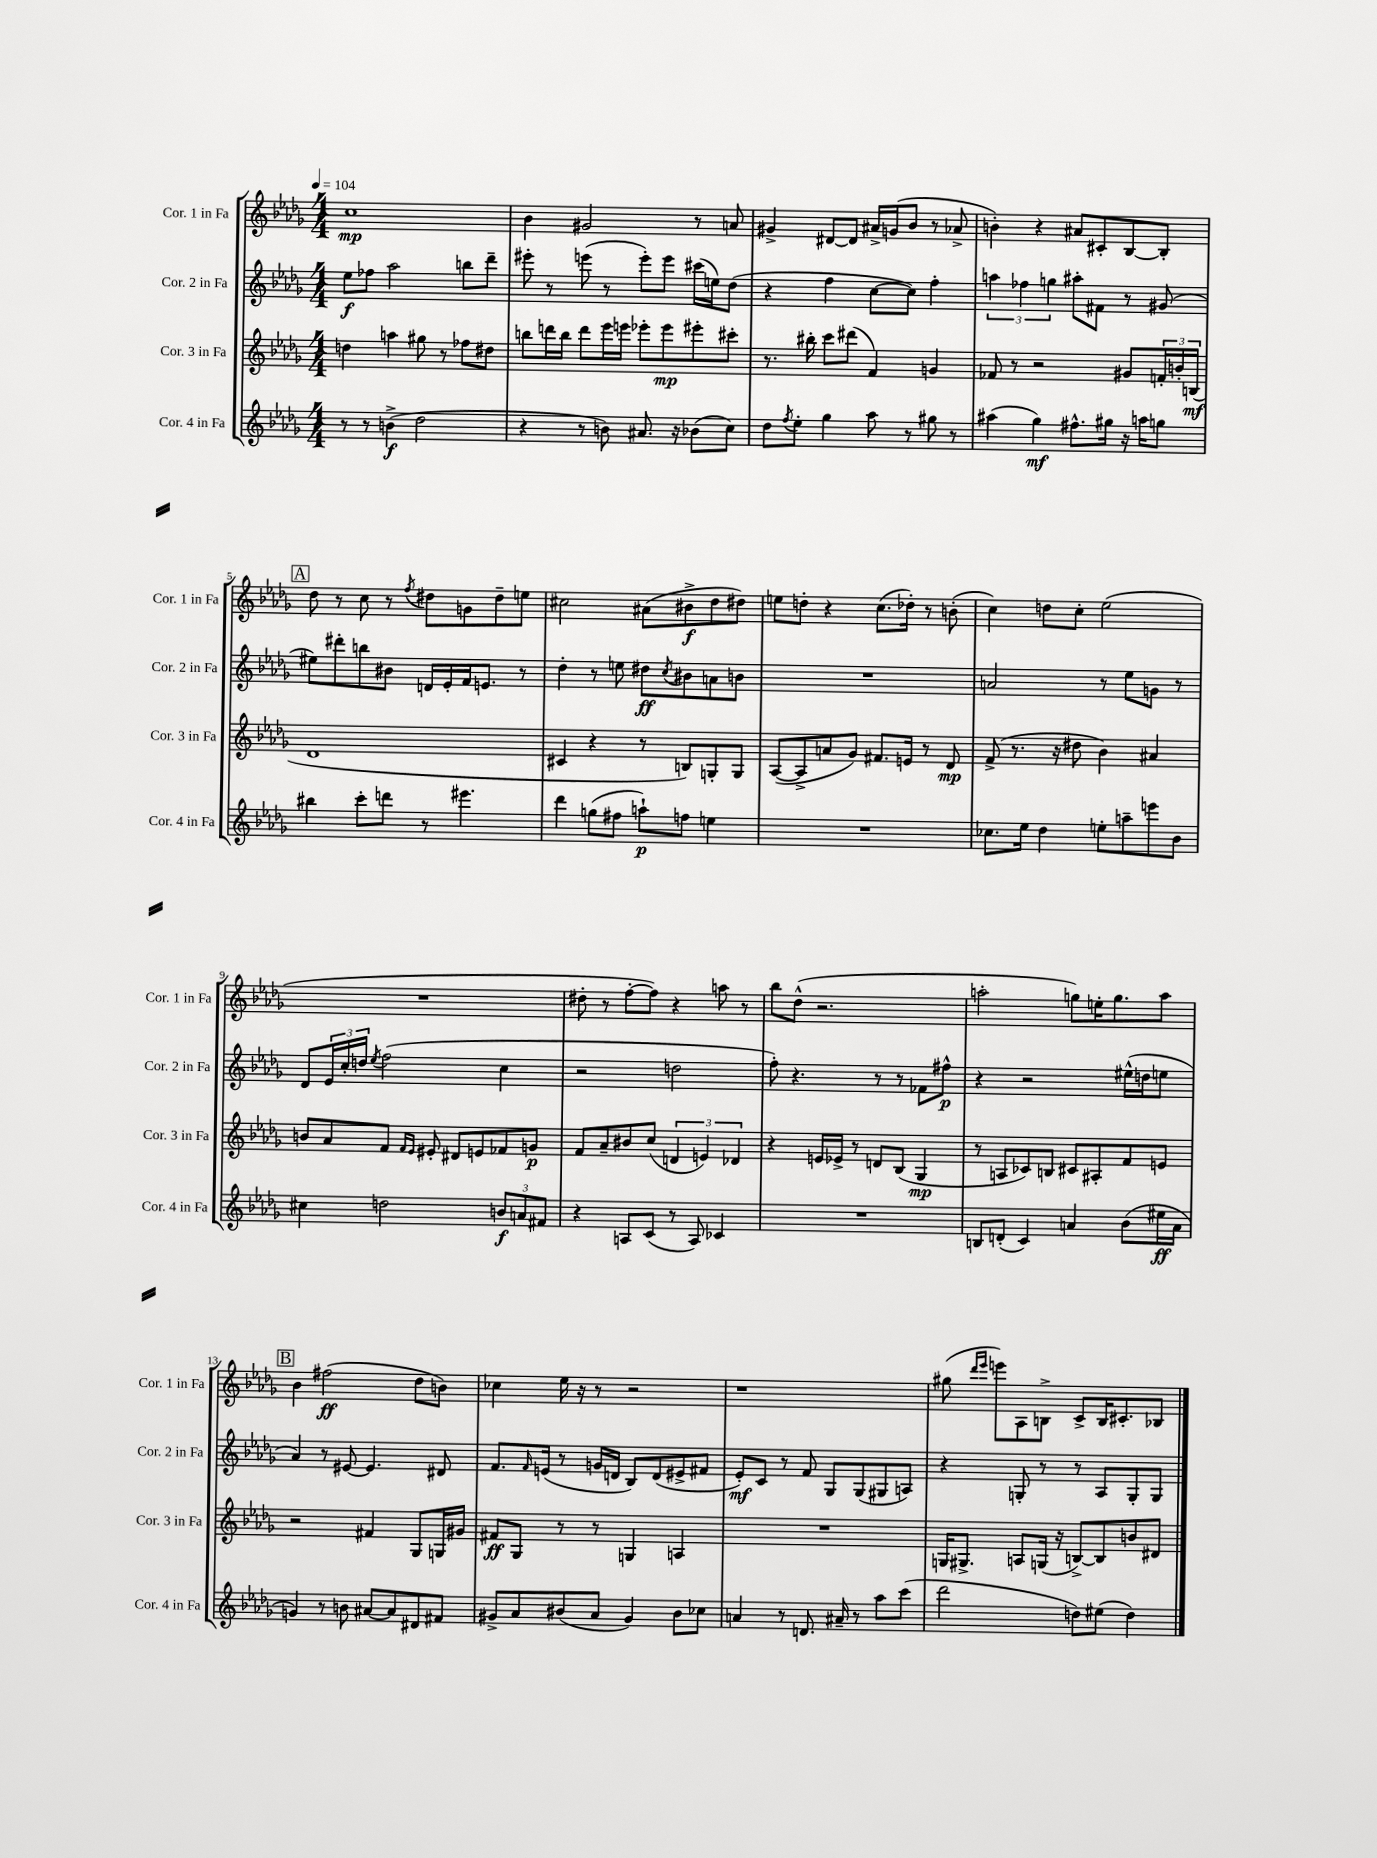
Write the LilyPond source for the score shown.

<<
\new StaffGroup <<
\new Staff = "s0" \with { instrumentName = "Cor. 1 in Fa" shortInstrumentName = "Cor. 1 in Fa" } {
    \clef treble \key des \major \numericTimeSignature \time 4/4 \tempo 4 = 104
    c''1\mp |
    bes'4 gis'2 r8 a'8 |
    gis'4-> dis'8~ dis'8 ais'16-> g'16( bes'8 r8 aes'8-> |
    b'4-.) r4 ais'8 cis'8-. bes8~ bes8-. |
    \mark \markup { \box "A" } des''8 r8 c''8 r8 \acciaccatura { f''8 } dis''8 g'8 dis''8-- e''8 |
    cis''2 ais'8( bis'8->\f des''8 dis''8) |
    e''8 d''8-. r4 c''8.( des''16-.) r8 b'8-.( |
    c''4) d''8 c''8-. ees''2( |
    R1 |
    dis''8-. r8 f''8~-. f''8) r4 a''8 r8 |
    bes''8 des''8-^( r2. |
    a''2-. g''8) e''16-. g''8. a''8 |
    \mark \markup { \box "B" } bes'4 fis''2\ff( des''8 b'8) |
    ces''4 ees''16 r16 r8 r2 |
    r1 |
    gis''8( \grace { des'''16 ees'''16 } e'''8) aes8 b8-> c'8-> b16 cis'8.-. bes8 \bar "|." |
}
\new Staff = "s1" \with { instrumentName = "Cor. 2 in Fa" shortInstrumentName = "Cor. 2 in Fa" } {
    \clef treble \key des \major \numericTimeSignature \time 4/4
    ees''8\f fes''8 aes''2 b''8 des'''8-- |
    eis'''8-. r8 e'''8( r8 e'''8-.) e'''8 cis'''16( e''16) des''8( |
    r4 f''4 c''8~ c''8) f''4-. |
    \tuplet 3/2 { a''4 fes''4 g''4 } ais''8-. fis'8 r8 gis'8( |
    \mark \markup { \box "A" } eis''8) dis'''8-. b''8 bis'8 d'16 ees'16-. f'16 e'8. r8 |
    des''4-. r8 e''8 dis''8\ff \acciaccatura { c''8 } bis'8 a'8 b'8 |
    R1 |
    a'2 r8 ees''8 g'8 r8 |
    des'8 \tuplet 3/2 { ees'16 c''16-. d''16 } \acciaccatura { ees''8 } f''2( c''4 |
    r2 d''2 |
    f''8-.) r4. r8 r8 fes'8 fis''8-^\p |
    r4 r2 eis''16-^( d''16 e''8 |
    \mark \markup { \box "B" } aes'4) r8 eis'8~ eis'4. dis'8 |
    f'8. \grace { f'16 } e'16( r8 g'16 d'16 bes8) d'8( eis'8-> fis'8 |
    ees'8-.\mf) c'8 r8 f'8 ges8 ges8( gis8 a8) |
    r4 g8-. r8 r8 aes8 g8-. g8 \bar "|." |
}
\new Staff = "s2" \with { instrumentName = "Cor. 3 in Fa" shortInstrumentName = "Cor. 3 in Fa" } {
    \clef treble \key des \major \numericTimeSignature \time 4/4
    d''4 a''4 gis''8 r8 fes''8 dis''8 |
    b''8 d'''16 b''16 d'''8 ees'''16 e'''16 ees'''8-. ees'''8\mp eis'''8-. cis'''8-. |
    r8. bis''16-. c'''8 dis'''8( f'4) g'4 |
    fes'8 r8 r2 gis'8 \tuplet 3/2 { f'16-. b'16-. b16\mf( } |
    \mark \markup { \box "A" } des'1 |
    cis'4 r4 r8 b8) g8-. g8 |
    aes8~( aes8-> a'8 ges'8) fis'8. e'16 r8 des'8\mp |
    f'8->( r8. r16 dis''8 bes'4) ais'4 |
    b'8 aes'8 f'8 \grace { f'16 ees'16 } eis'8-. dis'8 e'8 fes'8 g'8\p |
    f'8 aes'8-- bis'8 c''8( \tuplet 3/2 { d'4 e'4) des'4 } |
    r4 e'16 ees'16-> r8 d'8 bes8( ges4\mp |
    r8 a8 ces'8) b8 cis'8 ais8-. f'8 e'8 |
    \mark \markup { \box "B" } r2 fis'4 ges8 g16 gis'16 |
    fis'8\ff ges8 r8 r8 g4 a4 |
    R1 |
    g16 gis8.-> a8 g16( r16 b8~->) b8 b'8 dis'8 \bar "|." |
}
\new Staff = "s3" \with { instrumentName = "Cor. 4 in Fa" shortInstrumentName = "Cor. 4 in Fa" } {
    \clef treble \key des \major \numericTimeSignature \time 4/4
    r8 r8 b'4->\f( des''2 |
    r4 r8 b'8) ais'8. r16 bes'8( c''8) |
    des''8 \acciaccatura { f''8 } ees''8-. ges''4 aes''8 r8 gis''8 r8 |
    ais''4( ges''4\mf) fis''8.-^ gis''16 r16 a''16 g''8 |
    \mark \markup { \box "A" } bis''4 c'''8-. d'''8 r8 eis'''4. |
    des'''4 g''8( fis''8 a''8-!\p) f''8 e''4 |
    R1 |
    ces''8. ees''16 des''4 e''8-. a''8-- e'''8 bes'8 |
    cis''4 d''2 \tuplet 3/2 { b'8\f a'8 fis'8 } |
    r4 a8 c'8( r8 a8) ces'4 |
    R1 |
    b8 d'8-.( c'4) a'4 bes'8( eis''16\ff a'16 |
    \mark \markup { \box "B" } g'4) r8 b'8 ais'8~ ais'8 dis'8 fis'8 |
    gis'8-> aes'8 bis'8( aes'8 gis'4) bis'8 ces''8 |
    a'4 r8 d'8. ais'16-- r8 aes''8 c'''8( |
    des'''2 d''8) eis''8( d''4) \bar "|." |
}
>>
>>
